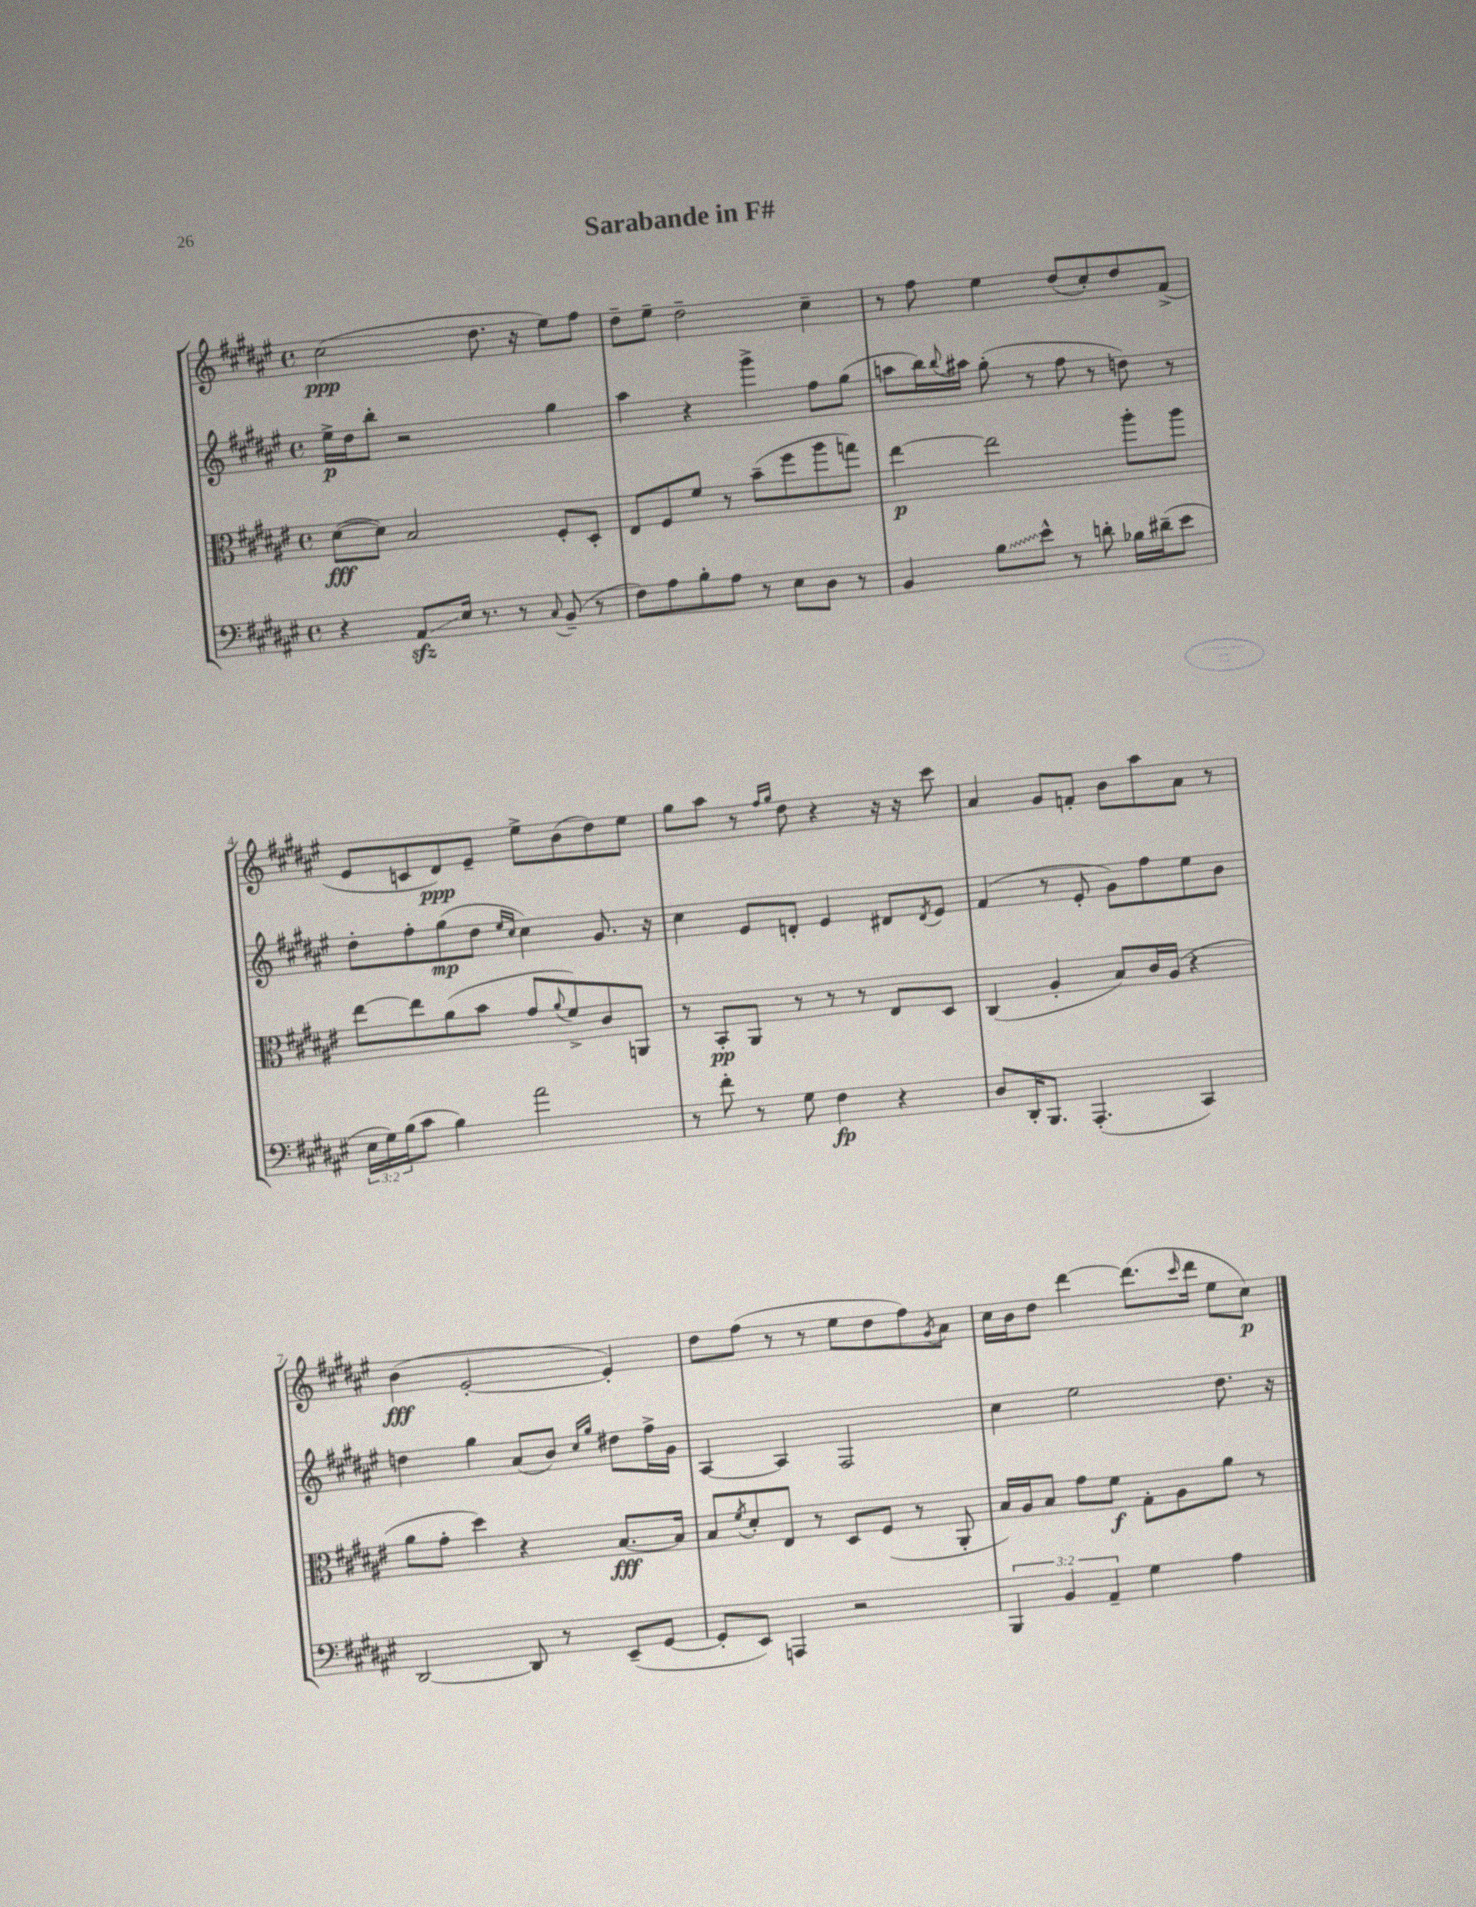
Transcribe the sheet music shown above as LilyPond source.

\header { title = "Sarabande in F#" }
<<
\new StaffGroup <<
\new Staff = "s0" {
    \clef treble \key fis \major \defaultTimeSignature \time 4/4
    cis''2\ppp( dis''8. r16 eis''8) fis''8 |
    dis''8-- eis''8-- dis''2-- cis''4-- |
    r8 fis''8 eis''4 dis''8( cis''8-.) dis''8 fis'8->( |
    eis'8 c'8 dis'8\ppp) eis'8-- eis''8-> b'8( dis''8) eis''8 |
    gis''8 ais''8 r8 \grace { fis''16 gis''16 } dis''8 r4 r16 r16 cis'''8 |
    ais'4 gis'8 f'8-. b'8 ais''8 ais'8 r8 |
    b'4\fff( eis'2~-. eis'4-.) |
    dis''8 fis''8( r8 r8 eis''8 dis''8 fis''8) \acciaccatura { gis'8 } ais'8 |
    cis''16 b'16 dis''8 dis'''4~ dis'''8.( \grace { cis'''16 } dis'''16 eis''8 cis''8\p) \bar "|." |
}
\new Staff = "s1" {
    \clef treble \key fis \major \defaultTimeSignature \time 4/4
    eis''16->\p dis''16 b''8-. r2 gis''4 |
    ais''4 r4 gis'''4-> fis''8 gis''8( |
    a''8 b''16) \appoggiatura { b''8 } ais''16 gis''8-.( r8 fis''8 r8 d''8) r8 |
    dis''8-. fis''8-. gis''8\mp( dis''8 \grace { eis''16 cis''16 } cis''4) gis'8. r16 |
    cis''4 eis'8 d'8-. eis'4 dis'8 \acciaccatura { dis'8 } eis'8 |
    fis'4( r8 eis'8-. gis'8) fis''8 eis''8 b'8 |
    d''4 gis''4 ais'8( b'8) \grace { cis''16 gis''16 } dis''8 fis''16-> gis'16 |
    ais4~ ais4 fis2 |
    cis''4 eis''2 dis''8. r16 \bar "|." |
}
\new Staff = "s2" {
    \clef alto \key fis \major \defaultTimeSignature \time 4/4
    dis'8~\fff( dis'8) b2 fis8-. dis8-. |
    eis8 fis8 fis'8 r8 b'8--( fis''8 ais''8 g''8) |
    eis''4~\p eis''2 ais''8-. ais''8 |
    eis''8~ eis''8 ais'8( b'8 gis'8 \appoggiatura { ais'8 } fis'8->) cis'8 a,8 |
    r8 b,8-.\pp ais,8 r8 r8 r8 eis8 dis8 |
    cis4( ais4-. b8) cis'16 ais16( r4 |
    ais'8 gis'8-. dis''4) r4 b8.~\fff b16 |
    b8 \acciaccatura { fis'8 } dis'8-. eis8 r8 dis8 fis8( r8 ais,8-. |
    b16) ais16 b8 gis'8 fis'8\f gis8-. ais8 ais'8 r8 \bar "|." |
}
\new Staff = "s3" {
    \clef bass \key fis \major \defaultTimeSignature \time 4/4 \override Staff.TupletNumber.text = #tuplet-number::calc-fraction-text
    r4 ais,8\glissando\sfz eis16 r8. r8 \appoggiatura { cis8 } b,8--( r8 |
    fis8) ais8 b8-. ais8 r8 eis8 dis8 r8 |
    b,4 \once \override Glissando.style = #'zigzag b8\glissando eis'8-^ r8 d'8-. bes16 dis'16--( eis'8 |
    \tuplet 3/2 { eis16 gis16) b16( } cis'8 b4) ais'2 |
    r8 fis'8-. r8 gis8 fis4\fp r4 |
    dis8 dis,16-. b,,8. ais,,4.-.( cis,4) |
    dis,2~ dis,8 r8 eis,8--( gis,8~ |
    gis,8-. eis,8) a,,4 r2 |
    \tuplet 3/2 { b,,4 b,4 ais,4-- } gis4 ais4 \bar "|." |
}
>>
>>
